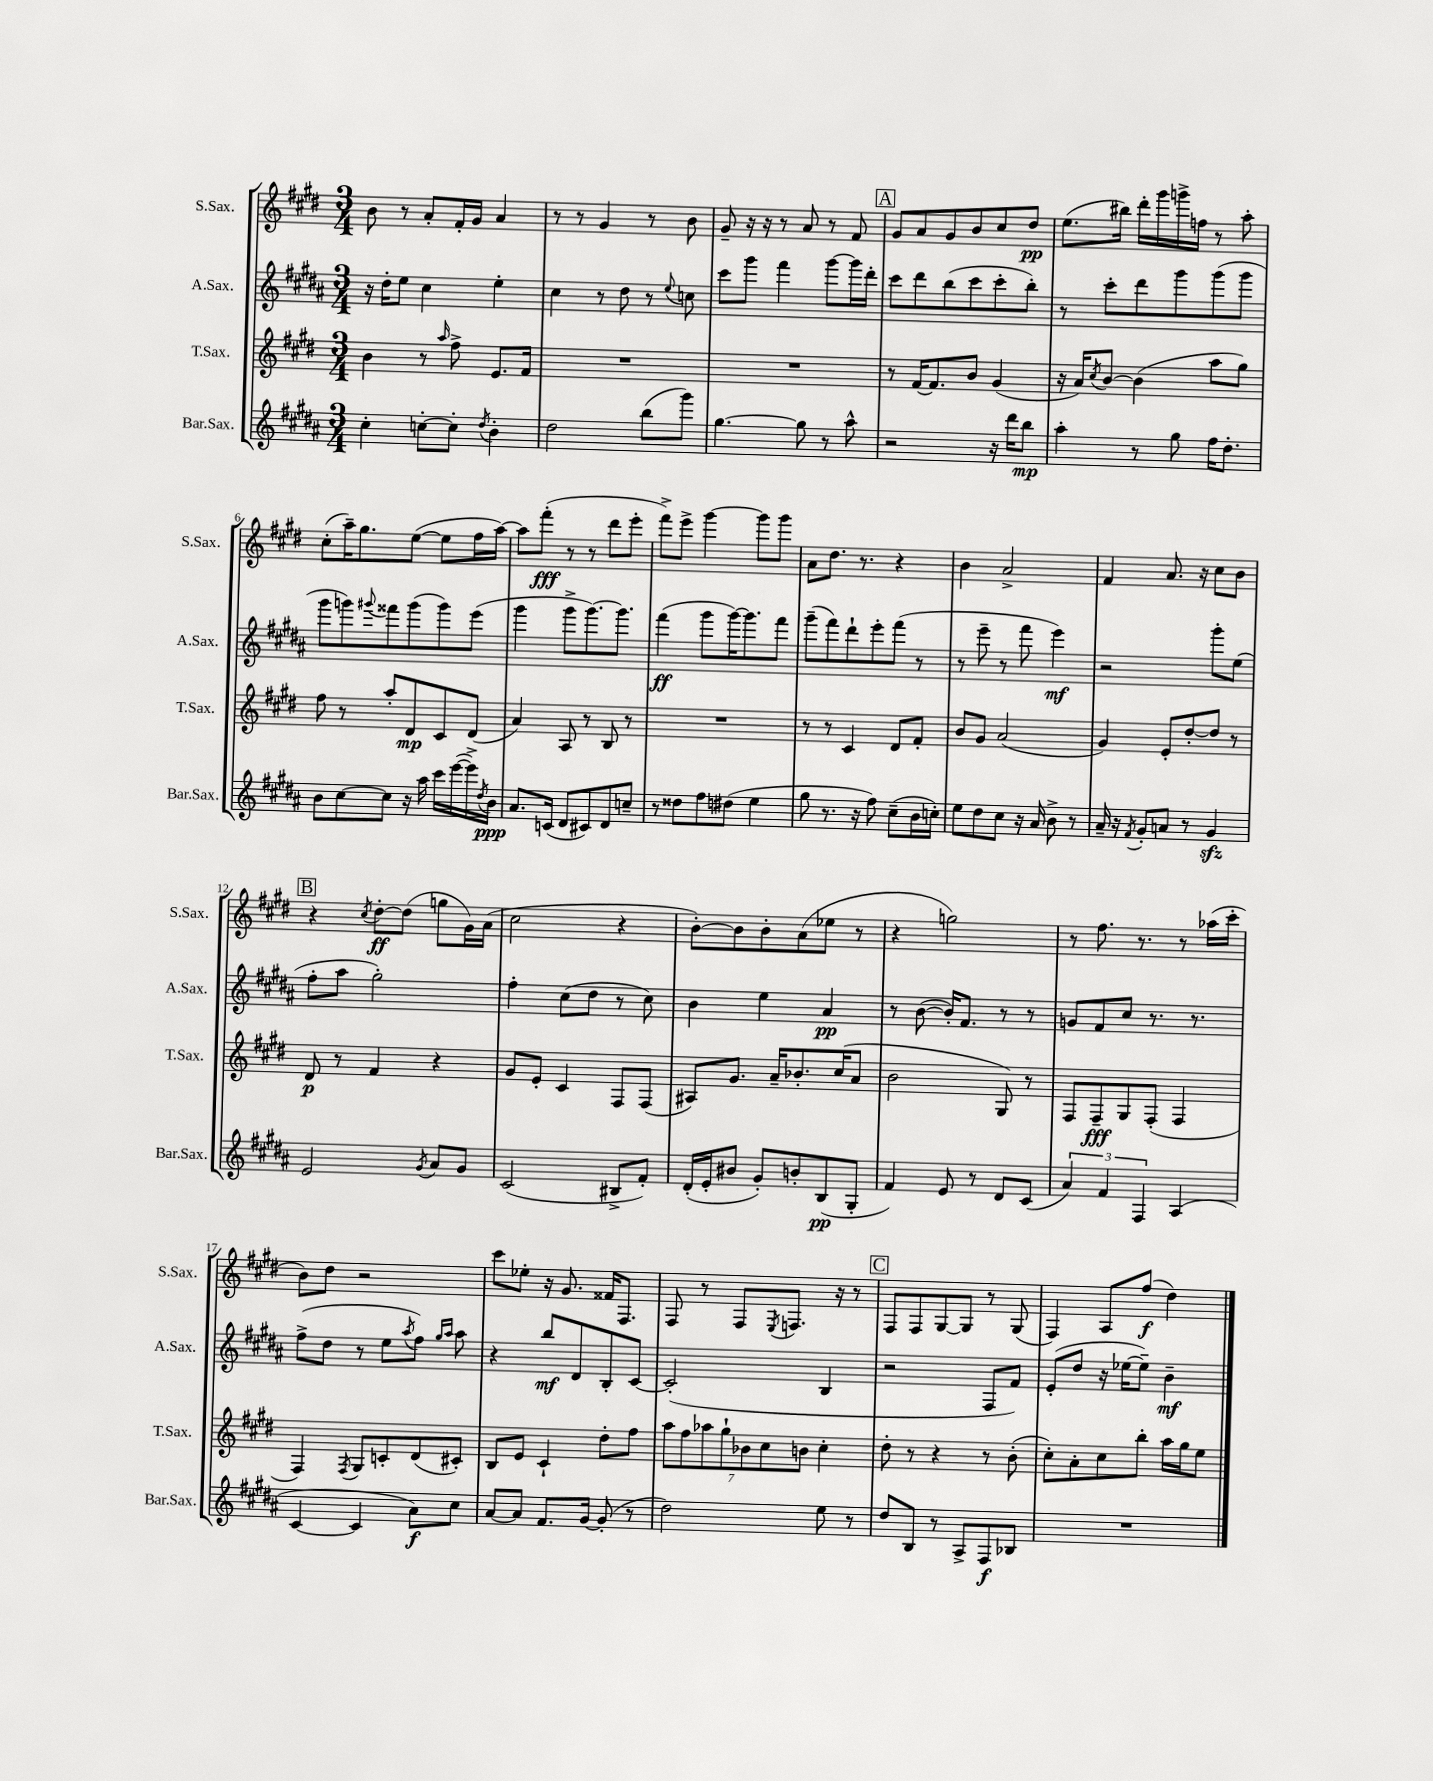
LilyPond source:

<<
\new StaffGroup <<
\new Staff = "s0" \with { instrumentName = "S.Sax." shortInstrumentName = "S.Sax." } {
    \clef treble \key e \major \numericTimeSignature \time 3/4
    b'8 r8 a'8-. fis'16-. gis'16 a'4 |
    r8 r8 gis'4 r8 b'8 |
    gis'8-- r16 r16 r8 a'8 r8 fis'8 |
    \mark \markup { \box "A" } gis'8 a'8 gis'8 b'8 cis''8 dis''8\pp |
    e''8.( bis''16) dis'''16-. gis'''16 g'''16-> f''16 r8 a''8-. |
    cis''8-.( a''16--) gis''8. e''8~( e''8 fis''16 a''16~) |
    a''8 fis'''8-.\fff( r8 r8 dis'''8 e'''8-. |
    fis'''8->) e'''8-> gis'''4~ gis'''8 gis'''8 |
    a'8 dis''8. r8. r4 |
    b'4 a'2-> |
    fis'4 a'8. r16 cis''8 b'8 |
    \mark \markup { \box "B" } r4 \acciaccatura { cis''8 } dis''8~-.\ff dis''8( g''8 gis'16) a'16( |
    cis''2 r4 |
    b'8~-.) b'8 b'8-. a'8( ees''8 r8 |
    r4 g''2) |
    r8 fis''8. r8. r8 aes''16( cis'''16-. |
    b'8) dis''8 r2 |
    cis'''8 ees''8-. r16 gis'8. fisis'16 fis8. |
    fis8 r8 fis8 \acciaccatura { e8 } f8. r16 r8 |
    \mark \markup { \box "C" } fis8 fis8 gis8~ gis8 r8 gis8( |
    fis4) a8 fis''8\f( dis''4) \bar "|." |
}
\new Staff = "s1" \with { instrumentName = "A.Sax." shortInstrumentName = "A.Sax." } {
    \clef treble \key b \major \numericTimeSignature \time 3/4
    r16 dis''16-. e''8 cis''4 e''4-. |
    cis''4 r8 dis''8 r8 \appoggiatura { e''8 } c''8 |
    cis'''8 gis'''8 fis'''4 gis'''8~ gis'''16 dis'''16-. |
    \mark \markup { \box "A" } cis'''8 dis'''8 b''8( cis'''8 cis'''8-. b''8-.) |
    r8 cis'''8-. dis'''8 gis'''8 gis'''8( gis'''8 |
    gis'''8 g'''8) \appoggiatura { gis'''8 } fisis'''8 gis'''8( gis'''8) e'''8( |
    gis'''4 gis'''8-> gis'''8.~) gis'''8. |
    fis'''4\ff( gis'''8 gis'''16~) gis'''8. fis'''8 |
    gis'''8--( fis'''8) dis'''8-! e'''8-. fis'''8( r8 |
    r8 e'''8-- r8 fis'''8 e'''4\mf) |
    r2 gis'''8-. e''8( |
    \mark \markup { \box "B" } fis''8-. ais''8 gis''2-.) |
    fis''4-. cis''8( dis''8 r8 cis''8) |
    b'4 e''4 ais'4\pp |
    r8 b'8~( b'16-.) fis'8. r8 r8 |
    g'8 fis'8 cis''8 r8. r8. |
    fis''8->( dis''8 r8 e''8 \acciaccatura { ais''8 } fis''8) \grace { gis''16 ais''16 } ais''8 |
    r4 b''8\mf dis'8 b8-. cis'8~ |
    cis'2-.( b4 |
    \mark \markup { \box "C" } r2 fis8 fis'8) |
    e'8-.( dis''8 r16 ees''16~ ees''8--) b'4--\mf \bar "|." |
}
\new Staff = "s2" \with { instrumentName = "T.Sax." shortInstrumentName = "T.Sax." } {
    \clef treble \key e \major \numericTimeSignature \time 3/4
    b'4 r8 \grace { a''16 } fis''8-> e'8. fis'16 |
    R2. |
    R2. |
    \mark \markup { \box "A" } r8 fis'16~ fis'8. b'8 gis'4( |
    r16 a'16) \acciaccatura { cis''8 } b'8~ b'4( a''8 gis''8) |
    fis''8 r8 a''8-. dis'8\mp cis'8 dis'8( |
    a'4) a8 r8 b8 r8 |
    R2. |
    r8 r8 cis'4 dis'8 fis'8-. |
    b'8 gis'8 a'2( |
    gis'4) e'8-. dis''8~-. dis''8 r8 |
    \mark \markup { \box "B" } dis'8\p r8 fis'4 r4 |
    gis'8 e'8-. cis'4 fis8 fis8( |
    ais8) gis'8. a'16-- bes'8.-. cis''16( a'8 |
    b'2 gis8) r8 |
    fis8 fis8--\fff gis8 fis8-.( fis4 |
    fis4) \acciaccatura { fis8 } gis8 c'8-. dis'8( cis'8-.) |
    b8 e'8 cis'4-! dis''8-. fis''8 |
    \tuplet 7/4 { a''8 fis''8 aes''8 gis''8-! bes'8 cis''8 b'8 } cis''4-. |
    \mark \markup { \box "C" } dis''8-. r8 r4 r8 b'8-.( |
    cis''8-.) a'8-. cis''8 b''8-. a''16 gis''16 e''8 \bar "|." |
}
\new Staff = "s3" \with { instrumentName = "Bar.Sax." shortInstrumentName = "Bar.Sax." } {
    \clef treble \key b \major \numericTimeSignature \time 3/4
    cis''4-. c''8~-. c''8-. \acciaccatura { dis''8 } b'4-. |
    dis''2 b''8( gis'''8) |
    gis''4.~ gis''8 r8 ais''8-^ |
    \mark \markup { \box "A" } r2 r16 dis'''16 b''8\mp |
    ais''4-. r8 gis''8 fis''16 dis''8.-. |
    b'8 cis''8~ cis''8 r16 ais''16 cis'''16 e'''16~( e'''16->) \acciaccatura { dis''8 } b'16\ppp |
    ais'8. c'16( dis'8 cis'8) dis'8 c''8-- |
    r8 disis''8 fis''8 dis''8( e''4 |
    gis''8 r8. r16 fis''8) cis''8--( b'16 c''16-.) |
    e''8 dis''8 cis''8 r16 ais'16 b'8-> r8 |
    ais'16-- r16 \acciaccatura { fis'8 } gis'8-. a'8 r8 gis'4\sfz |
    \mark \markup { \box "B" } e'2 \acciaccatura { gis'8 } ais'8 gis'8 |
    cis'2( bis8-> fis'8-.) |
    dis'16-.( e'16-. bis'8 gis'8-.) b'8-. b8\pp( gis8-. |
    fis'4) e'8 r8 dis'8 cis'8( |
    \tuplet 3/2 { ais'4) fis'4 fis4 } ais4( |
    cis'4~ cis'4 ais'8\f) cis''8 |
    ais'8~ ais'8 fis'8. gis'16~ gis'8-.( r8 |
    dis''2) e''8 r8 |
    \mark \markup { \box "C" } dis''8 b8 r8 ais8-> fis8\f bes8 |
    R2. \bar "|." |
}
>>
>>
